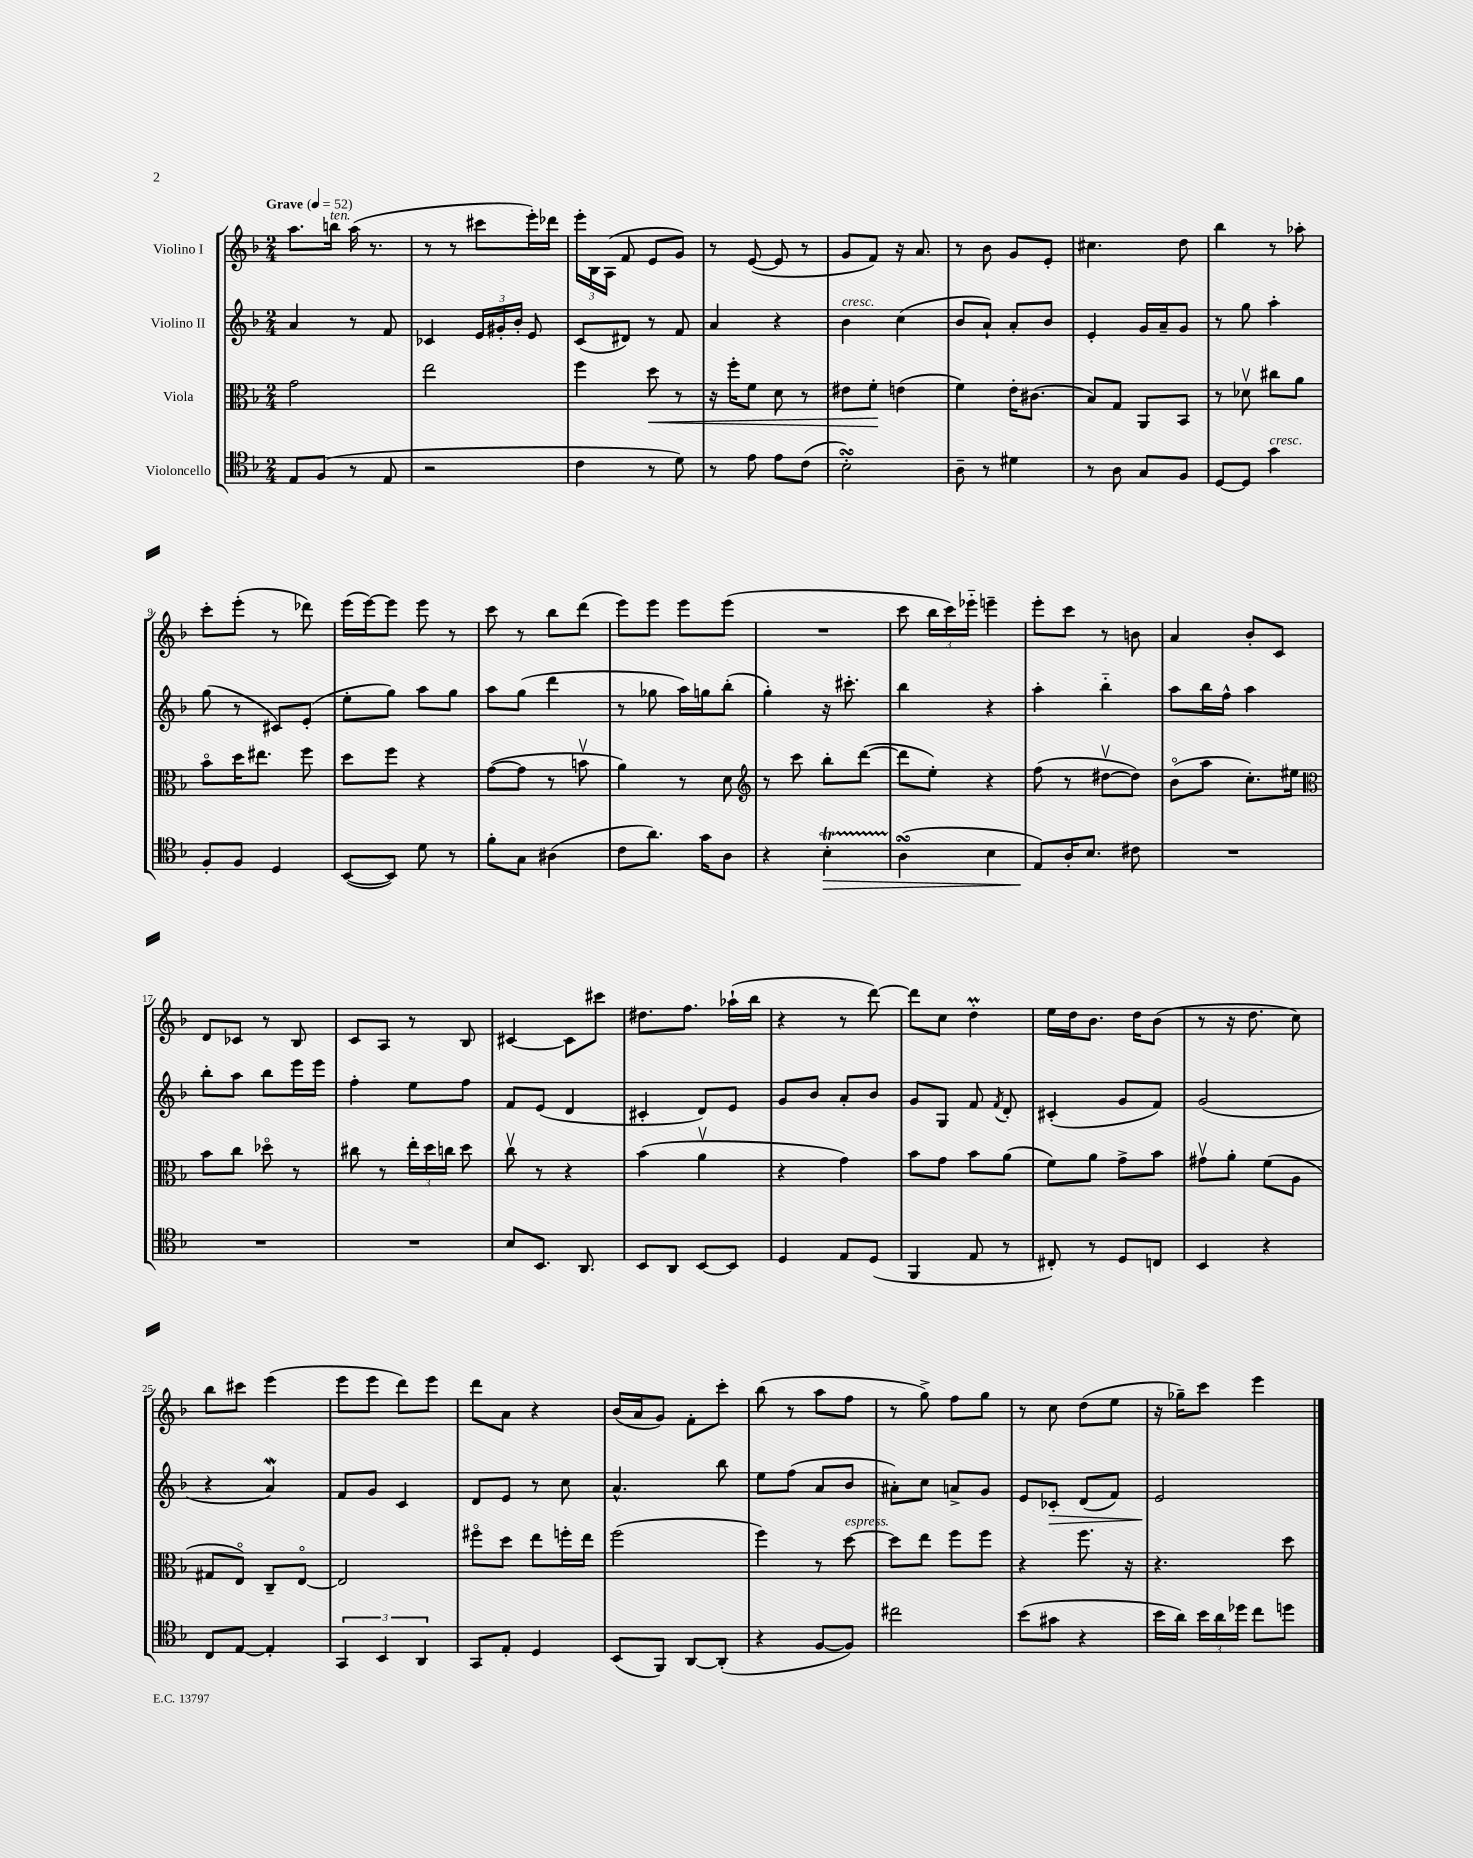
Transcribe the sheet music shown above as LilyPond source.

<<
\new StaffGroup <<
\new Staff = "s0" \with { instrumentName = "Violino I" } {
    \clef treble \key f \major \numericTimeSignature \time 2/4 \tempo "Grave" 4 = 52
    \autoBeamOff a''8.[ b''16]^\markup { \italic "ten." } a''16( r8. |
    r8 r8 cis'''8[ e'''16-.) des'''16] |
    \tuplet 3/2 { e'''16[-. bes16 a16]( } f'8 e'8[ g'8]) |
    r8 e'8~( e'8 r8 |
    g'8[ f'8]) r16 a'8. |
    r8 bes'8 g'8[ e'8]-. |
    cis''4. d''8 |
    bes''4 r8 aes''8-. |
    c'''8[-. e'''8]-.( r8 des'''8) |
    e'''16[( e'''16~) e'''8] e'''8 r8 |
    c'''8 r8 bes''8[ d'''8]( |
    e'''8[) e'''8] e'''8[ e'''8]( |
    R2 |
    c'''8 \tuplet 3/2 { bes''16[ c'''16) ees'''16]-_ } e'''4-- |
    e'''8[-. c'''8] r8 b'8 |
    a'4 bes'8[-. c'8] |
    d'8[ ces'8] r8 bes8 |
    c'8[ a8] r8 bes8 |
    cis'4~ cis'8[ cis'''8] |
    dis''8.[ f''8.] aes''16[-!( bes''16] |
    r4 r8 d'''8~) |
    d'''8[ c''8] d''4-.\prall |
    e''16[ d''16 bes'8.] d''16[ bes'8]( |
    r8 r16 d''8. c''8) |
    bes''8[ cis'''8] e'''4( |
    e'''8[ e'''8] d'''8[) e'''8] |
    d'''8[ a'8] r4 |
    bes'16[( a'16 g'8]) f'8[-. c'''8]-. |
    bes''8( r8 a''8[ f''8] |
    r8 g''8->) f''8[ g''8] |
    r8 c''8 d''8[( e''8] |
    r16 ges''16[--) c'''8] e'''4 \bar "|." |
}
\new Staff = "s1" \with { instrumentName = "Violino II" } {
    \clef treble \key f \major \numericTimeSignature \time 2/4
    \autoBeamOff a'4 r8 f'8 |
    ces'4 \tuplet 3/2 { e'16[ gis'16-. bes'16]-. } e'8 |
    c'8[( dis'8]) r8 f'8 |
    a'4 r4 |
    bes'4^\markup { \italic "cresc." } c''4( |
    bes'8[ a'8]-!) a'8[-. bes'8] |
    e'4-. g'16[ a'16-- g'8] |
    r8 g''8 a''4-. |
    g''8( r8 cis'8[) e'8]-.( |
    e''8[-. g''8]) a''8[ g''8] |
    a''8[ g''8]( d'''4 |
    r8 ges''8 a''16[) g''16 bes''8]-.( |
    g''4-.) r16 cis'''8.-. |
    bes''4 r4 |
    a''4-. bes''4-_ |
    a''8[ bes''16 f''16]-^ a''4 |
    bes''8[-. a''8] bes''8[ e'''16 e'''16] |
    f''4-. e''8[ f''8] |
    f'8[ e'8]( d'4 |
    cis'4-. d'8[) e'8] |
    g'8[ bes'8] a'8[-. bes'8] |
    g'8[ g8] f'8 \acciaccatura { f'8 } d'8-. |
    cis'4-.( g'8[ f'8]) |
    g'2( |
    r4 a'4\mordent) |
    f'8[ g'8] c'4 |
    d'8[ e'8] r8 c''8 |
    a'4.-^ bes''8 |
    e''8[ f''8]( a'8[ bes'8] |
    ais'8[-.) c''8] a'8[-> g'8] |
    e'8[ ces'8]-.\> d'8[( f'8]) |
    e'2\! \bar "|." |
}
\new Staff = "s2" \with { instrumentName = "Viola" } {
    \clef alto \key f \major \numericTimeSignature \time 2/4
    \autoBeamOff g'2 |
    e''2 |
    f''4 d''8\< r8 |
    r16 f''16[-. f'8] d'8 r8 |
    eis'8[ f'8]-.\! e'4( |
    f'4) e'16[-. cis'8.]( |
    bes8[) g8] a,8[ bes,8] |
    r8 des'8\upbow cis''8[ a'8] |
    bes'8[\flageolet d''16 eis''8.] f''8 |
    d''8[ f''8] r4 |
    g'8[~( g'8] r8 b'8\upbow |
    a'4) r8 d'8 |
    \clef treble r8 c'''8 bes''8[-. d'''8]~( |
    d'''8[ e''8]-.) r4 |
    f''8( r8 dis''8[~\upbow dis''8]) |
    bes'8[\flageolet( a''8] c''8.[-.) eis''16] |
    \clef alto bes'8[ c''8] des''8\flageolet r8 |
    cis''8 r8 \tuplet 3/2 { e''16[-. d''16 c''16] } d''8 |
    c''8\upbow r8 r4 |
    bes'4( a'4\upbow |
    r4 g'4) |
    bes'8[ g'8] bes'8[ a'8]( |
    f'8[) a'8] g'8[-> bes'8] |
    gis'8[\upbow a'8]-. f'8[( a8] |
    gis8[ e8]\flageolet) c8[-- e8]~\flageolet |
    e2 |
    fis''8[\flageolet d''8] e''8[ f''16-. e''16] |
    f''2( |
    f''4) r8 d''8~^\markup { \italic "espress." } |
    d''8[ e''8] f''8[ f''8] |
    r4 f''8. r16 |
    r4. d''8 \bar "|." |
}
\new Staff = "s3" \with { instrumentName = "Violoncello" } {
    \clef tenor \key f \major \numericTimeSignature \time 2/4
    \autoBeamOff e8[ f8]( r8 e8 |
    r2 |
    c'4 r8 d'8) |
    r8 e'8 e'8[ c'8]( |
    bes2-.\turn) |
    a8-- r8 dis'4 |
    r8 a8 g8[ f8] |
    d8[~ d8] g'4^\markup { \italic "cresc." } |
    f8[-. f8] d4 |
    bes,8[~( bes,8]) d'8 r8 |
    f'8[-. g8] ais4( |
    c'8[ a'8.]) g'16[ a8] |
    r4 bes4-.\startTrillSpan\> |
    a4\turn\stopTrillSpan( bes4 |
    e8[\!) a16-. bes8.] cis'8 |
    R2 |
    R2 |
    R2 |
    bes8[ bes,8.] a,8. |
    bes,8[ a,8] bes,8[~ bes,8] |
    d4 e8[ d8]( |
    f,4 e8 r8 |
    cis8-.) r8 d8[ c8] |
    bes,4 r4 |
    c8[ e8]~ e4-. |
    \tuplet 3/2 { g,4 bes,4 a,4 } |
    g,8[ e8]-. d4 |
    bes,8[( f,8]) a,8[~ a,8]-.( |
    r4 f8[~ f8]) |
    cis''2 |
    bes'8[( gis'8] r4 |
    bes'16[ a'16]) \tuplet 3/2 { bes'16[ a'16 des''16] } c''8[ d''8] \bar "|." |
}
>>
>>
